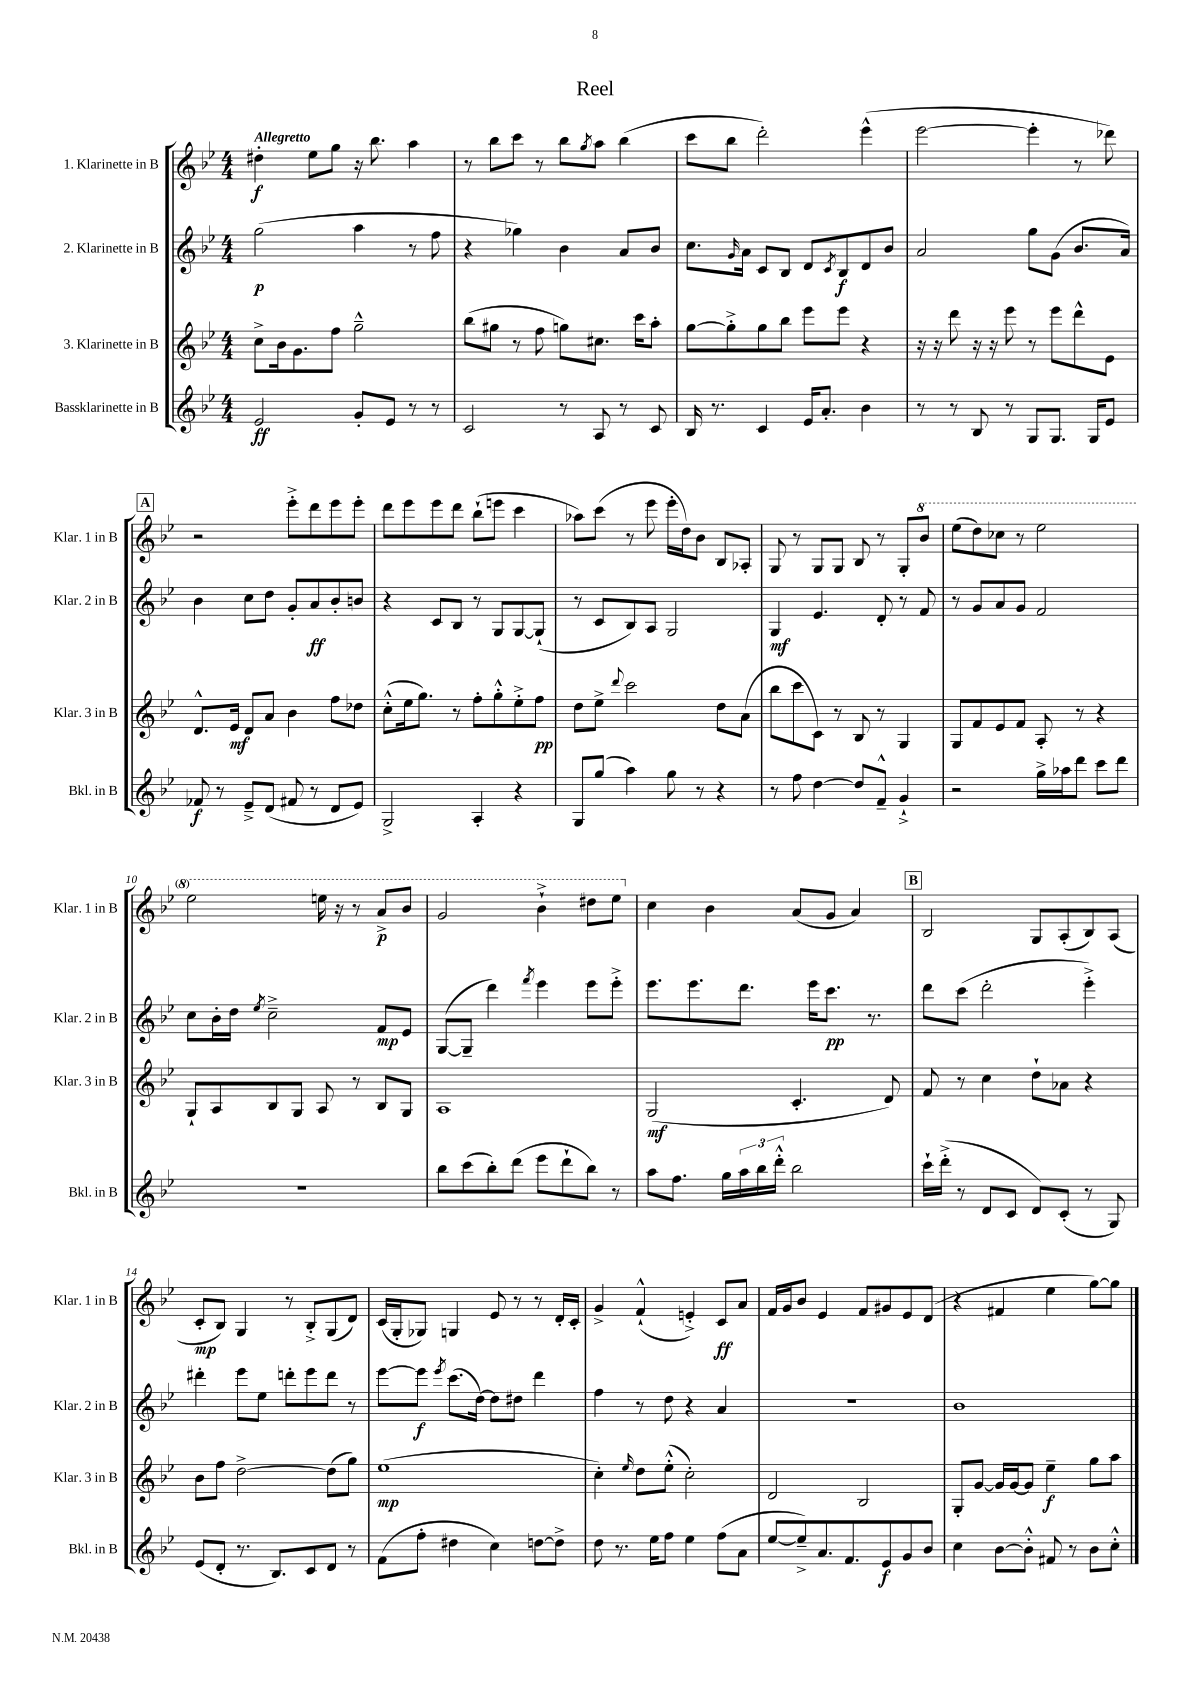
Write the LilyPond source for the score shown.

\header { title = "Reel" }
<<
\new StaffGroup <<
\new Staff = "s0" \with { instrumentName = "1. Klarinette in B" shortInstrumentName = "Klar. 1 in B" } {
    \clef treble \key bes \major \numericTimeSignature \time 4/4 \tempo "Allegretto"
    dis''4-.\f ees''8 g''8 r16 bes''8. a''4 |
    r8 bes''8 c'''8 r8 bes''8 \acciaccatura { g''8 } a''8 bes''4( |
    c'''8 bes''8 d'''2-.) ees'''4-^( |
    ees'''2~ ees'''4-. r8 des'''8) |
    \mark \markup { \box "A" } r2 ees'''8-.-> d'''8 ees'''8 ees'''8-. |
    d'''8 ees'''8 ees'''8 d'''8 bes''8-!( e'''8 c'''4 |
    aes''8) c'''8( r8 ees'''8 ees'''16-. d''16) bes'8 bes8 aes8-. |
    g8 r8 g8 g8 bes8 r8 g8-. \ottava #1 bes''8 |
    ees'''8( d'''8) ces'''8 r8 ees'''2 |
    ees'''2 e'''16 r16 r8 a''8->\p bes''8 |
    g''2 bes''4-!-> dis'''8 ees'''8 \ottava #0 |
    c''4 bes'4 a'8( g'8 a'4) |
    \mark \markup { \box "B" } bes2 g8 a8-.( bes8) a8( |
    c'8-.\mp bes8) g4 r8 bes8-.-> g8( d'8) |
    c'16( g16-. ges8) g4 ees'8 r8 r8 d'16-. c'16-. |
    g'4-> f'4-!-^( e'4-.->) c'8\ff a'8 |
    f'16 g'16 bes'8 ees'4 f'8 gis'8 ees'8 d'8( |
    r4 fis'4 ees''4 g''8~) g''8 \bar "|." |
}
\new Staff = "s1" \with { instrumentName = "2. Klarinette in B" shortInstrumentName = "Klar. 2 in B" } {
    \clef treble \key bes \major \numericTimeSignature \time 4/4
    g''2\p( a''4 r8 f''8 |
    r4 ges''4) bes'4 a'8 bes'8 |
    c''8. \grace { g'16 } a'16 c'8 bes8 d'8 \acciaccatura { c'8 } bes8\f d'8 bes'8 |
    a'2 g''8 g'8( bes'8. a'16) |
    \mark \markup { \box "A" } bes'4 c''8 d''8 g'8-. a'8\ff bes'8-. b'8 |
    r4 c'8 bes8 r8 g8 g8~ g8-!( |
    r8 c'8 bes8) a8 g2 |
    g4\mf ees'4. d'8-. r8 f'8 |
    r8 g'8 a'8 g'8 f'2 |
    c''8 bes'16-. d''16 \acciaccatura { ees''8 } c''2---> f'8\mp ees'8 |
    g8~( g8-- d'''4) \acciaccatura { f'''8 } ees'''4 ees'''8 ees'''8-.-> |
    ees'''8. ees'''8. d'''8. ees'''16 c'''8.\pp r8. |
    \mark \markup { \box "B" } d'''8 c'''8( d'''2-. ees'''4-.->) |
    dis'''4-. ees'''8 ees''8 d'''8-. ees'''8 d'''8 r8 |
    ees'''8~ ees'''8\f \acciaccatura { ees'''8 } c'''8.( d''16~) d''8 dis''8 d'''4 |
    f''4 r8 d''8 r4 a'4 |
    r1 |
    bes'1 \bar "|." |
}
\new Staff = "s2" \with { instrumentName = "3. Klarinette in B" shortInstrumentName = "Klar. 3 in B" } {
    \clef treble \key bes \major \numericTimeSignature \time 4/4
    c''8-> bes'16 g'8. f''8 g''2---^ |
    bes''8( gis''8 r8 f''8 g''8) cis''8. c'''16 a''8-. |
    g''8~ g''8-.-> g''8 bes''8 ees'''8 ees'''8 r4 |
    r16 r16 d'''8 r16 r16 ees'''8 r8 ees'''8 d'''8-^ ees'8 |
    \mark \markup { \box "A" } d'8.-^ ees'16\mf d'8 a'8 bes'4 f''8 des''8 |
    c''8-.-^( ees''16 g''8.) r8 f''8-. g''8-.-^ ees''8-.-> f''8\pp |
    d''8 ees''8-> \appoggiatura { d'''8 } c'''2 d''8 a'8( |
    bes''8 c'''8 c'8) r8 bes8 r8 g4 |
    g8 f'8 ees'8 f'8 a8-. r8 r4 |
    g8-! a8 bes8 g8 a8 r8 bes8 g8 |
    a1 |
    g2\mf( c'4.-. d'8) |
    \mark \markup { \box "B" } f'8 r8 c''4 d''8-! aes'8 r4 |
    bes'8 f''8 d''2~-> d''8( g''8) |
    ees''1\mp( |
    c''4-.) \grace { ees''16 } d''8 ees''8-.-^( c''2-.) |
    d'2 bes2 |
    g8-. g'8~ g'16 g'16~ g'8 ees''4--\f g''8 a''8 \bar "|." |
}
\new Staff = "s3" \with { instrumentName = "Bassklarinette in B" shortInstrumentName = "Bkl. in B" } {
    \clef treble \key bes \major \numericTimeSignature \time 4/4
    ees'2\ff g'8-. ees'8 r8 r8 |
    c'2 r8 a8 r8 c'8 |
    bes16 r8. c'4 ees'16 a'8.-. bes'4 |
    r8 r8 bes8 r8 g8 g8. g16 ees'8 |
    \mark \markup { \box "A" } fes'8\f r8 ees'8---> d'8( fis'8 r8 d'8 ees'8) |
    g2-> a4-. r4 |
    g8 g''8( a''4) g''8 r8 r4 |
    r8 f''8 d''4~ d''8 f'8---^ g'4-!-> |
    r2 g''16-> aes''16 d'''8 c'''8 d'''8 |
    R1 |
    bes''8 c'''8( bes''8-.) d'''8( ees'''8 d'''8-! bes''8) r8 |
    a''8 f''8. g''16 \tuplet 3/2 { a''16 bes''16 d'''16-.-^ } bes''2 |
    \mark \markup { \box "B" } c'''16-! d'''16-.->( r8 d'8 c'8 d'8) c'8-.( r8 g8) |
    ees'8( d'8-. r8. bes8.) c'8 d'8 r8 |
    f'8( f''8-. dis''4 c''4) d''8~ d''8-> |
    d''8 r8. ees''16 f''8 ees''4 f''8( a'8 |
    ees''8~ ees''8--->) a'8. f'8. ees'8\f g'8 bes'8 |
    c''4 bes'8~ bes'8-.-^ fis'8 r8 bes'8 c''8-.-^ \bar "|." |
}
>>
>>
